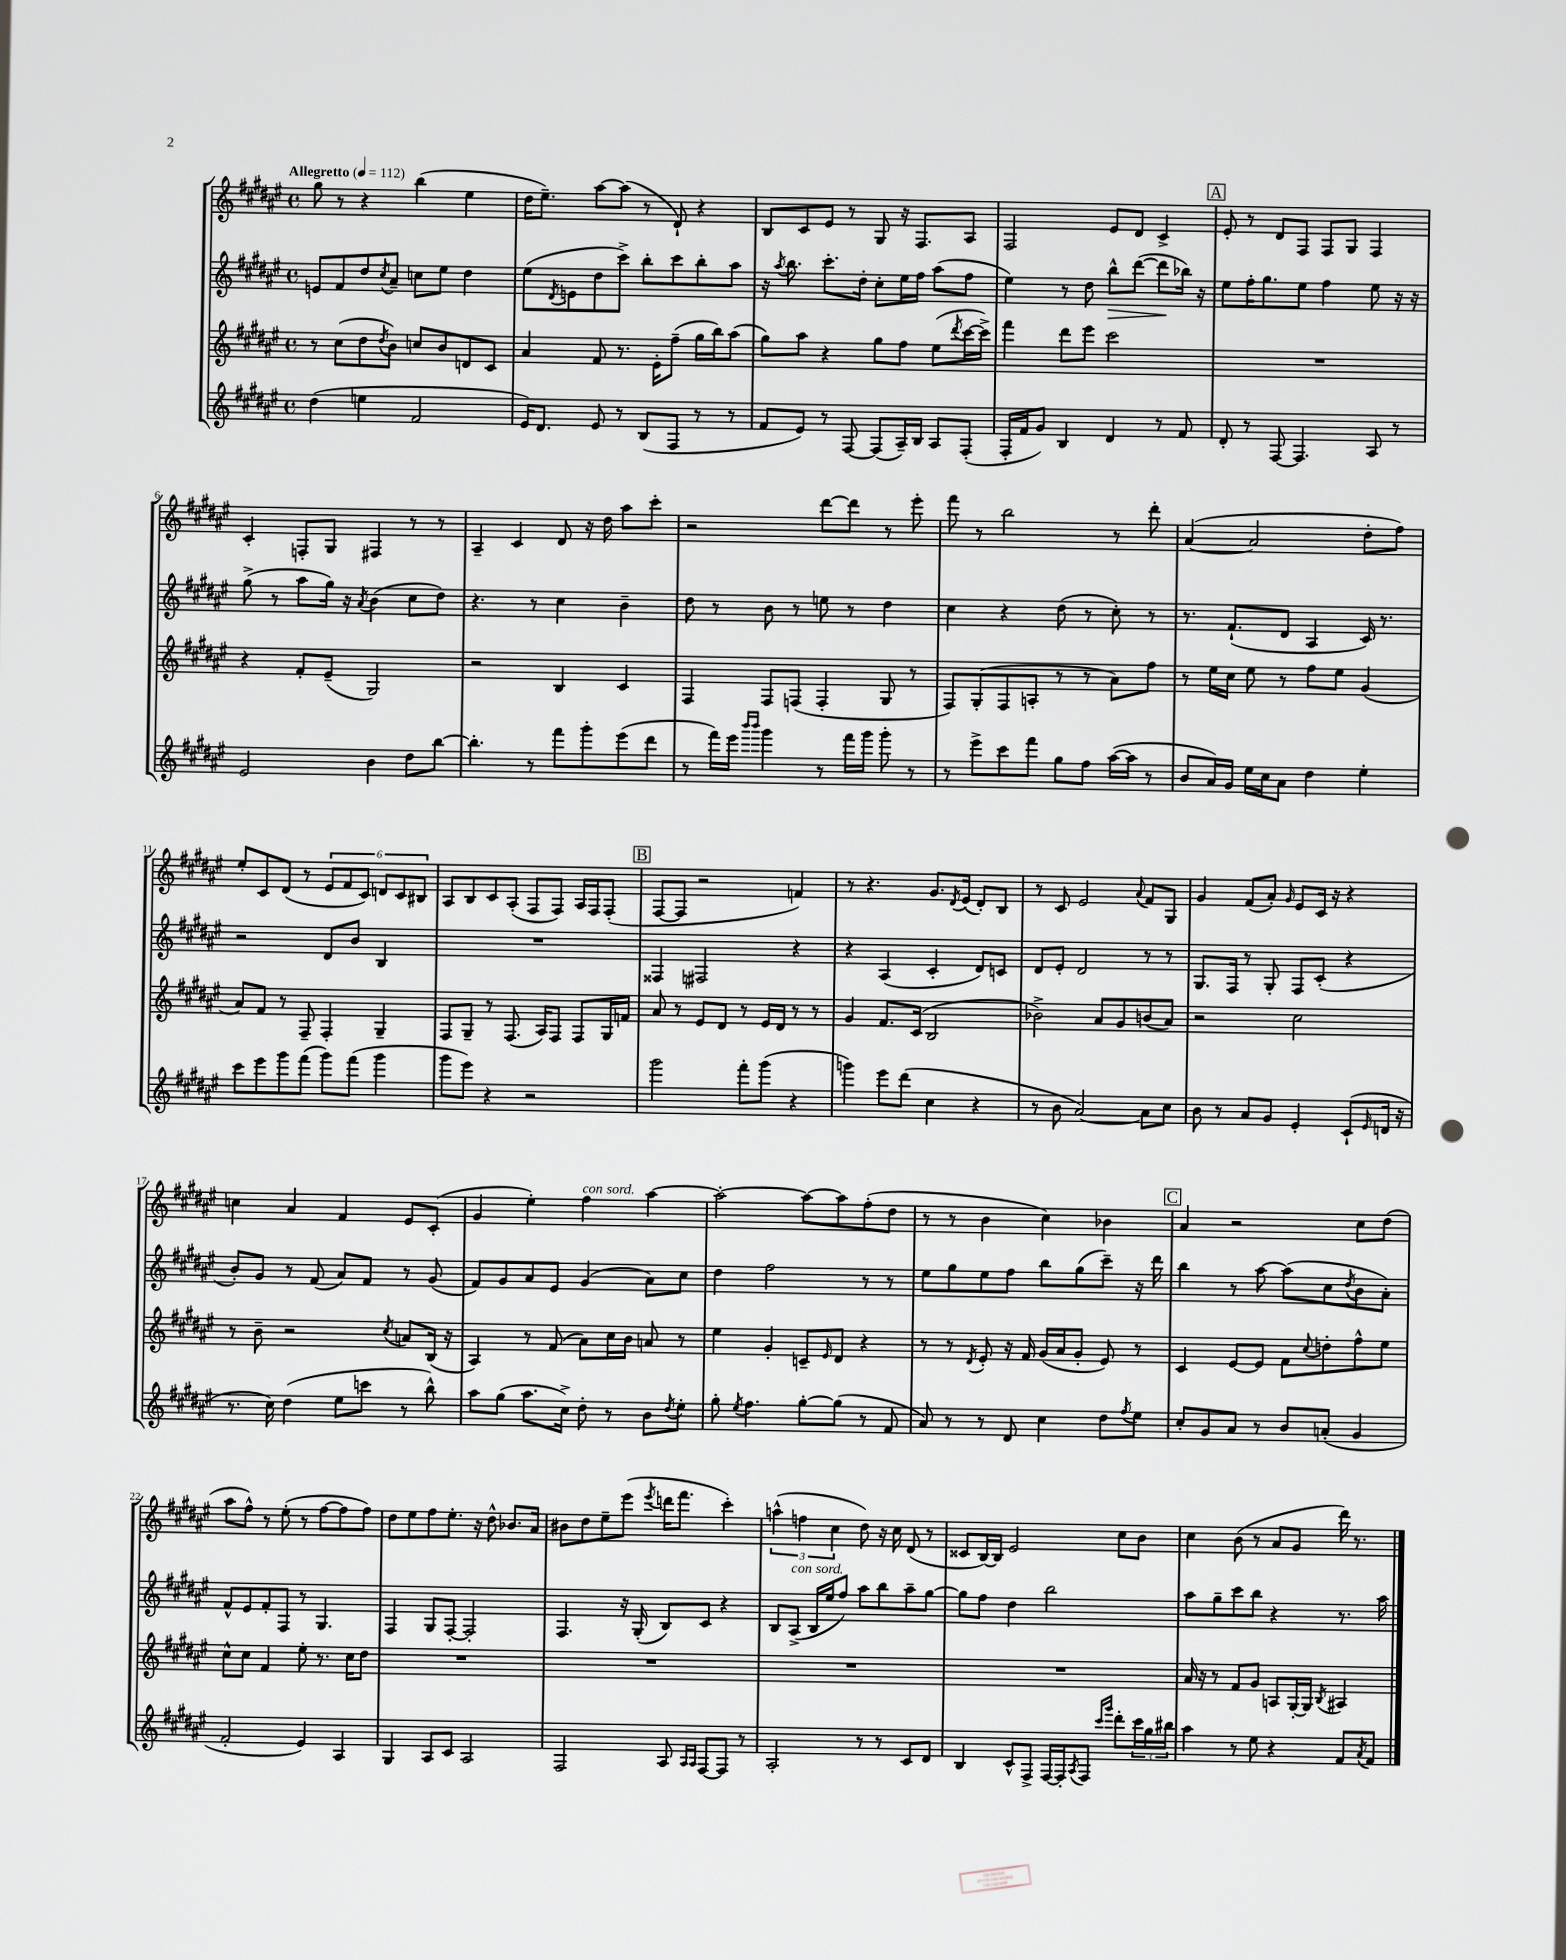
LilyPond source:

<<
\new StaffGroup <<
\new Staff = "s0" {
    \clef treble \key fis \major \defaultTimeSignature \time 4/4 \tempo "Allegretto" 4 = 112
    gis''8 r8 r4 b''4( eis''4 |
    dis''16 eis''8.--) ais''8~ ais''8( r8 dis'8-!) r4 |
    b8 cis'8 eis'8 r8 gis8 r16 fis8. ais8 |
    fis2 eis'8 dis'8 cis'4-> |
    \mark \markup { \box "A" } eis'8-. r8 dis'8 fis8 fis8 gis8 fis4 |
    cis'4-. f8-. gis8 fis4 r8 r8 |
    ais4-- cis'4 dis'8 r16 dis''16 ais''8 cis'''8-. |
    r2 dis'''8~ dis'''8 r8 eis'''8-. |
    fis'''8 r8 b''2 r8 dis'''8-. |
    ais'4~( ais'2 dis''8-. fis''8) |
    eis''8-. cis'8 dis'8( r8 \tuplet 6/4 { eis'8 fis'8 cis'8) d'8 cis'8 bis8 } |
    ais8 b8 cis'8 ais8-.( fis8 fis8) ais16 fis16 fis8-.( |
    \mark \markup { \box "B" } fis8~ fis8 r2 f'4) |
    r8 r4. gis'8. \acciaccatura { dis'8 } eis'16( dis'8-.) b8 |
    r8 cis'8 eis'2 \appoggiatura { ais'8 } fis'8 gis8 |
    gis'4 fis'8( ais'8-.) \grace { gis'16 } eis'8 cis'16 r16 r4 |
    c''4 ais'4 fis'4 eis'8 cis'8-.( |
    gis'4 eis''4-.) fis''4^\markup { \italic "con sord." } ais''4~ |
    ais''2~-. ais''8~ ais''8 fis''8-.( dis''8 |
    r8 r8 b'4 cis''4) bes'4 |
    \mark \markup { \box "C" } ais'4 r2 cis''8 dis''8( |
    ais''8 fis''8-^) r8 eis''8-.( r8 fis''8~ fis''8 fis''8) |
    dis''8 eis''8 fis''8 eis''8.-. r16 dis''8-^ bes'8. ais'16 |
    bis'8 dis''8 eis''8-- eis'''8( \acciaccatura { eis'''8 } d'''16 fis'''8. cis'''4-.) |
    \tuplet 3/2 { a''4-^( f''4 cis''4 } dis''8) r16 cis''16 dis'8( r8 |
    cisis'8 b16~) b16 eis'2 cis''8 b'8 |
    cis''4 b'8( r8 ais'8 gis'8 dis'''16) r8. \bar "|." |
}
\new Staff = "s1" {
    \clef treble \key fis \major \defaultTimeSignature \time 4/4
    e'8 fis'8 dis''8 \acciaccatura { cis''8 } ais'8-- c''8 eis''8 dis''4 |
    eis''8( \acciaccatura { dis'8 } e'8 dis''8 cis'''8->) b''8-. cis'''8 b''8-. ais''8 |
    r16 \acciaccatura { ais''8 } b''8. cis'''8.-. dis''16-. cis''8-. eis''16 fis''16 ais''8( fis''8 |
    eis''4) r8 dis''8 b''8-^\> dis'''8~( dis'''8\! bes''16) r16 |
    \mark \markup { \box "A" } eis''8 fis''16-. gis''8. eis''8 fis''4 eis''8 r16 r16 |
    gis''8->( r8 ais''8 gis''16) r16 \acciaccatura { ais'8 } b'4( cis''8 dis''8) |
    r4. r8 cis''4 b'4-- |
    dis''8 r8 b'8 r8 e''8 r8 dis''4 |
    cis''4 r4 dis''8( r8 cis''8-.) r8 |
    r8. fis'8.-!( dis'8 ais4 cis'16) r8. |
    r2 dis'8 b'8 b4 |
    R1 |
    \mark \markup { \box "B" } fisis4 fis2 r4 |
    r4 ais4( cis'4-. dis'8) c'8 |
    dis'8 eis'8-. dis'2 r8 r8 |
    gis8. fis16 r8 gis8-. fis8 cis'8-.( r4 |
    b'8-.) gis'8 r8 fis'8( ais'8) fis'8 r8 gis'8( |
    fis'8) gis'8 ais'8 eis'8 gis'4( ais'8) cis''8 |
    dis''4 fis''2 r8 r8 |
    eis''8 gis''8 eis''8 fis''8 b''8 gis''8( cis'''8--) r16 dis'''16 |
    \mark \markup { \box "C" } b''4 r8 ais''8~ ais''8( cis''8 \acciaccatura { dis''8 } b'8 ais'8-.) |
    fis'8-^ eis'8 fis'8-. fis8 r8 gis4. |
    fis4 gis8 fis8~-. fis2-. |
    fis4. r16 gis16-.( b8) cis'8 r4 |
    b8 ais8->^\markup { \italic "con sord." }( b16 eis''16 fis''8) ais''8 b''8 ais''8-- gis''8~ |
    gis''8 fis''8 dis''4 b''2 |
    ais''8 gis''8-- cis'''8 b''8 r4 r8. ais''16 \bar "|." |
}
\new Staff = "s2" {
    \clef treble \key fis \major \defaultTimeSignature \time 4/4
    r8 cis''8( dis''8 \acciaccatura { dis''8 } b'8) c''8 b'8 d'8 cis'8 |
    ais'4 fis'8 r8. eis'16-. fis''8--( gis''16 b''16) ais''8( |
    gis''8) ais''8 r4 gis''8 fis''8 eis''8( \acciaccatura { dis'''8 } cis'''16~ cis'''16->) |
    fis'''4 dis'''8 eis'''8 cis'''2 |
    \mark \markup { \box "A" } R1 |
    r4 fis'8-. eis'8--( gis2) |
    r2 b4 cis'4 |
    fis4 fis8 f8( f4-. gis8 r8 |
    fis8) gis8-.( fis8 a8-. r8 r8 ais'8) fis''8 |
    r8 eis''16 cis''16 eis''8 r8 fis''8 eis''8 gis'4( |
    ais'8) fis'8 r8 fis8-- fis4-. gis4-- |
    fis8 gis8-- r8 fis8.( ais16) fis8 fis8 gis16 f'16 |
    \mark \markup { \box "B" } ais'8 r8 eis'8 dis'8 r8 eis'16 dis'16 r8 r8 |
    gis'4 fis'8. cis'16( b2 |
    bes'2->) ais'8 gis'8 b'8( ais'8) |
    r2 cis''2 |
    r8 b'8-- r2 \acciaccatura { cis''8 } a'8 b16( r16 |
    ais4) r8 fis'8( ais'8) cis''16 b'16 a'8 r8 |
    eis''4 gis'4-. c'8-- \grace { eis'16 } dis'8 r4 |
    r8 r8 \acciaccatura { dis'8 } eis'8-. r16 fis'16 gis'16( ais'16 gis'8-. eis'8) r8 |
    \mark \markup { \box "C" } cis'4 eis'8~ eis'8 fis'8 \appoggiatura { cis''8 } d''8-. fis''8-^ eis''8 |
    cis''8-^ cis''8 fis'4 eis''8-. r8. cis''16 dis''8 |
    R1 |
    R1 |
    R1 |
    R1 |
    ais'16 r16 r8 fis'8 gis'8 a8 gis16~-. gis16 \acciaccatura { b8 } ais4 \bar "|." |
}
\new Staff = "s3" {
    \clef treble \key fis \major \defaultTimeSignature \time 4/4
    dis''4( e''4 fis'2 |
    eis'16) dis'8. eis'8 r8 b8( fis8 r8 r8 |
    fis'8 eis'8) r8 fis8~ fis8( ais16--) b16 ais8 fis8-.( |
    fis16-. fis'16 gis'8) b4 dis'4 r8 fis'8 |
    \mark \markup { \box "A" } dis'8-. r8 fis8~ fis4. ais8 r8 |
    eis'2 b'4 dis''8 b''8~ |
    b''4.-. r8 fis'''8 gis'''8-. eis'''8( dis'''8 |
    r8 fis'''16) eis'''16 \grace { b'''16 b'''16 } gis'''4 r8 fis'''16 gis'''16 gis'''8-. r8 |
    r8 eis'''8-> cis'''8 fis'''8 gis''8 fis''8 ais''16~( ais''16 r8 |
    b'8 ais'16) gis'16 eis''16 cis''16 ais'8 dis''4 eis''4-. |
    cis'''8 eis'''8 gis'''8 fis'''8( gis'''8) fis'''8( gis'''4 |
    gis'''8 eis'''8) r4 r2 |
    \mark \markup { \box "B" } gis'''2 fis'''8-. gis'''8( r4 |
    g'''4) eis'''8 dis'''8( cis''4 r4 |
    r8 b'8 ais'2~) ais'8 cis''8 |
    b'8 r8 ais'8 gis'8 eis'4-. cis'8-!( \grace { eis'16 } d'16 r16 |
    r8. cis''16) dis''4( eis''8 c'''8 r8 b''8-^) |
    ais''8 gis''8( ais''8. cis''16->) dis''8-. r8 b'8 \acciaccatura { dis''8 } eis''8-. |
    gis''8-. \acciaccatura { eis''8 } fis''4. gis''8~-. gis''8( r8 fis'8 |
    ais'8) r8 r8 dis'8 cis''4 dis''8 \acciaccatura { fis''8 } eis''8 |
    \mark \markup { \box "C" } cis''8-. gis'8 ais'8 r8 b'8 a'8-.( gis'4 |
    fis'2-. eis'4) ais4 |
    gis4 ais8 cis'8 ais2 |
    fis2 ais8 \grace { ais16 ais16 } fis8~ fis8 r8 |
    ais2-. r8 r8 cis'8 dis'8 |
    b4 cis'8-^ fis8-> fis16~ fis16-. \acciaccatura { ais8 } fis8 \grace { cis'''16 gis'''16 } dis'''8-. \tuplet 3/2 { cis'''16 gis''16 bis''16 } |
    ais''4 r8 eis''8 r4 fis'8 \acciaccatura { ais'8 } fis'8 \bar "|." |
}
>>
>>
